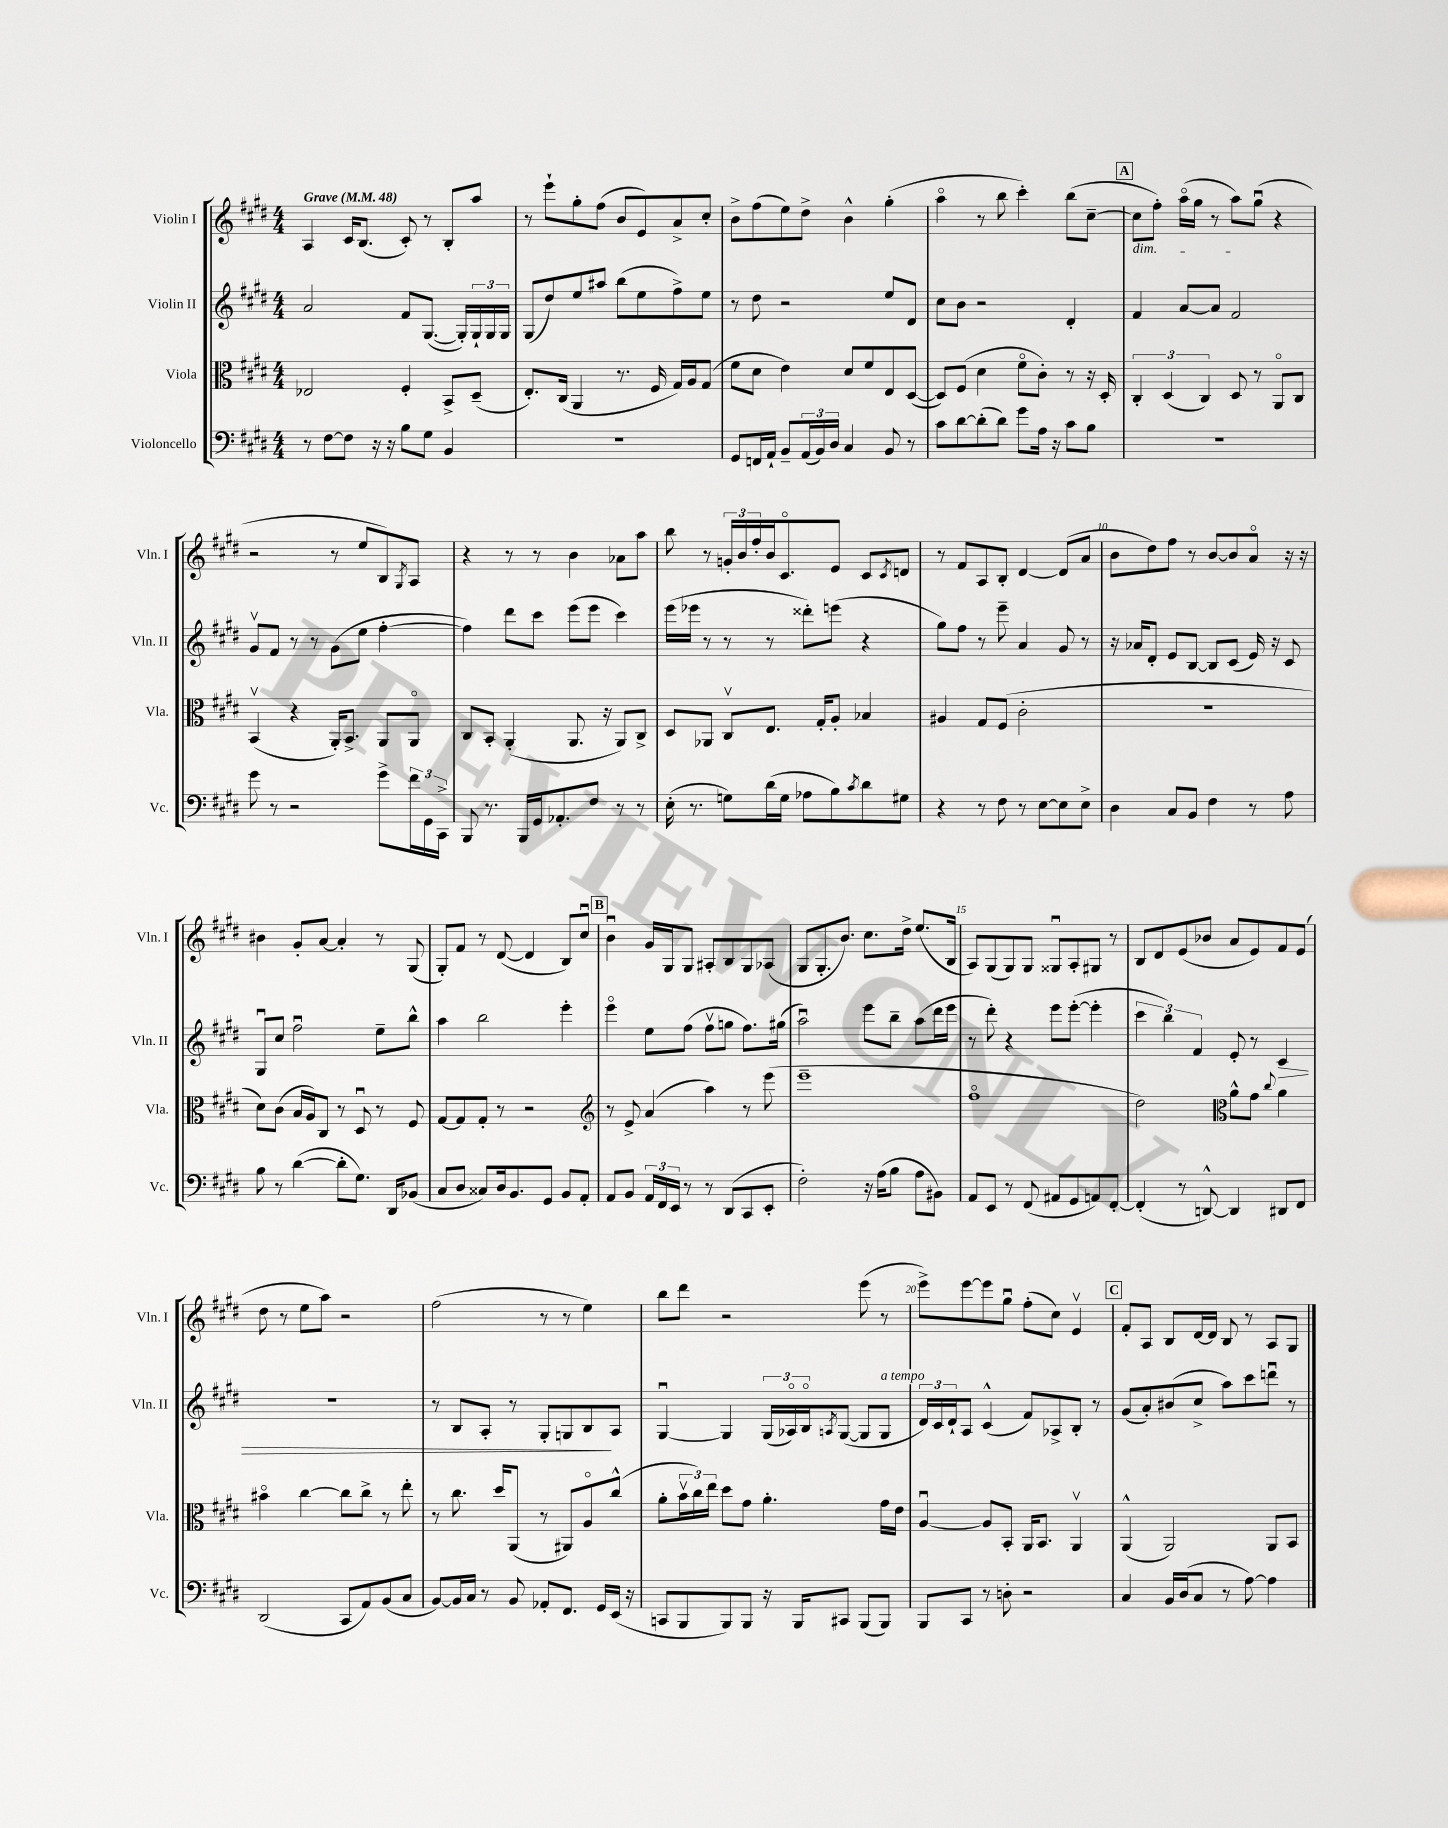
<<
\new StaffGroup <<
\new Staff = "s0" \with { instrumentName = "Violin I" shortInstrumentName = "Vln. I" } {
    \clef treble \key e \major \numericTimeSignature \time 4/4 \tempo "Grave" 4 = 48
    a4 cis'16 b8.( cis'8-.) r8 b8-. a''8 |
    r8 e'''8-! gis''8-. fis''8( b'8 e'8) a'8-> cis''8-. |
    b'8-> fis''8( e''8) dis''8-> b'4-^ gis''4-.( |
    a''4\flageolet r8 b''8 cis'''4-.) b''8( cis''8~-- |
    \mark \markup { \box "A" } cis''8\dim fis''8-.) a''16\flageolet( gis''16 r8 a''8\!) gis''8\downbow( r4 |
    r2 r8 e''8 b8) \acciaccatura { gis8 } a8 |
    r4 r8 r8 b'4 aes'8 a''8 |
    b''8 r8 \tuplet 3/2 { g'16-. b'16 fis''16-. } b'16 cis'8.\flageolet e'8 cis'8 \acciaccatura { cis'8 } d'8 |
    r8 fis'8 a8 b8-. dis'4~ dis'8( a'8 |
    b'8 dis''8) fis''8 r8 b'8~ b'8 a'8\flageolet r16 r16 |
    bis'4 gis'8-. a'8~ a'4-. r8 gis8( |
    gis8-.) fis'8 r8 dis'8~( dis'4 b8) cis''8\downbow |
    \mark \markup { \box "B" } b'4\downbow gis'16 gis16 gis8 ais8-. b8 gis8 aes8( |
    gis8 gis8.-. b'8.) cis''8. dis''16-> e''8.( b16 |
    a8) gis8( gis8) gis8 gisis8\downbow a8-. gis8 r8 |
    b8 dis'8 e'8( bes'8 a'8 e'8) fis'8 e'8( |
    dis''8 r8 e''8 a''8) r2 |
    fis''2( r8 r8 e''4) |
    b''8 dis'''8 r2 e'''8( r8 |
    e'''8->) e'''8~ e'''8 gis''8\downbow fis''8-.( cis''8) e'4\upbow |
    \mark \markup { \box "C" } fis'8-. a8 b8 dis'16~ dis'16 b8 r8 a8 gis8 \bar "|." |
}
\new Staff = "s1" \with { instrumentName = "Violin II" shortInstrumentName = "Vln. II" } {
    \clef treble \key e \major \numericTimeSignature \time 4/4
    a'2 fis'8 gis8.~( gis16-.) \tuplet 3/2 { gis16-! gis16 gis16 } |
    gis8( dis''8) e''8 ais''8 b''8( e''8 fis''8->) e''8 |
    r8 dis''8 r2 e''8 dis'8 |
    cis''8 b'8 r2 dis'4-. |
    \mark \markup { \box "A" } fis'4 a'8~ a'8 fis'2 |
    gis'8\upbow fis'8 r8 r8 gis'8( e''8 fis''4~-. |
    fis''4) dis'''8 cis'''8 e'''8( e'''8 cis'''4) |
    e'''16( ees'''16 r8 r8 r8 disis'''8-.) e'''8( r4 |
    gis''8) fis''8 r8 e'''8-- a'4 gis'8 r8 |
    r16 aes'16 dis'8-. e'8 b8~ b8 cis'8( e'16) r16 cis'8 |
    gis8\downbow cis''8 fis''2\downbow e''8-- b''8-^ |
    a''4 b''2 e'''4-. |
    \mark \markup { \box "B" } e'''4\flageolet e''8 fis''8( fis''8\upbow g''8 fis''8.) gis''16( |
    a''2\downbow) e'''8 b''8-- a''8( dis'''16 e'''16 |
    r8 dis'''8-.) r4 e'''8 e'''8~-.( e'''4-. |
    \tuplet 3/2 { cis'''4 b''4) fis'4 } e'8-. r8 cis'4\> |
    R1 |
    r8 b8 a8-. r8 gis8-. g8 b8\! a8 |
    gis4~\downbow gis4 \tuplet 3/2 { gis16( aes16\flageolet) b16\flageolet } \acciaccatura { a8 } gis8~( gis8 gis8^\markup { \italic "a tempo" } |
    \tuplet 3/2 { dis'16) cis'16 dis'16-! } a8 cis'4-^( fis'8) aes8-> b8-. r8 |
    \mark \markup { \box "C" } gis'8( a'8-.) bis'8( cis''8-> a''8) cis'''8 d'''8\downbow r8 \bar "|." |
}
\new Staff = "s2" \with { instrumentName = "Viola" shortInstrumentName = "Vla." } {
    \clef alto \key e \major \numericTimeSignature \time 4/4
    ees2 fis4-. b,8-> dis8--( |
    e8.-.) cis16( a,4 r8. fis16 gis16) a16 gis8( |
    fis'8 dis'8 e'4) dis'8 fis'8 e8 dis8~( |
    dis8) fis8( dis'4 fis'8\flageolet cis'8-.) r8 r16 dis16-. |
    \mark \markup { \box "A" } \tuplet 3/2 { cis4-. dis4( cis4) } dis8 r8 a,8\flageolet cis8 |
    b,4\upbow( r4 a,16-.) b,8.-> a,8 a,8\flageolet |
    cis8 b,8-. a,4-.( a,8. r16 a,8) cis8-> |
    dis8 aes,8 cis8\upbow e8. gis16-. a8-. bes4 |
    ais4 gis8 fis8( cis'2-. |
    R1 |
    dis'8) cis'8( b16 a16) cis8 r8 dis8\downbow r8 fis8 |
    gis8~ gis8 gis8-. r8 r2 |
    \mark \markup { \box "B" } \clef treble r8 e'8-> a'4( a''4) r8 e'''8( |
    e'''1-- |
    fis''1\flageolet |
    dis''2) \clef alto a'8-^ gis'8 \appoggiatura { cis''8 } a'4 |
    bis'4\flageolet cis''4~ cis''8 cis''8-> r8 e''8-. |
    r8 cis''8. dis''16 a,8( r8 ais,8) a8\flageolet cis''8-^( |
    a'8-. \tuplet 3/2 { b'16\upbow cis''16) e''16 } dis''8 gis'8 a'4.-. gis'16 e'16 |
    a4~\downbow a8 b,8-. a,16 b,8. a,4\upbow |
    \mark \markup { \box "C" } a,4-^( a,2) a,8 b,8 \bar "|." |
}
\new Staff = "s3" \with { instrumentName = "Violoncello" shortInstrumentName = "Vc." } {
    \clef bass \key e \major \numericTimeSignature \time 4/4
    r8 fis8~ fis8 r16 r16 b8 gis8 b,4 |
    R1 |
    gis,8 f,16 a,16-! b,8-- \tuplet 3/2 { a,16( b,16) dis16 } cis4 b,8 r8 |
    cis'8 dis'8~ dis'8-.( dis'8) gis'8 a16 r16 cis'8 b8 |
    \mark \markup { \box "A" } R1 |
    gis'8 r8 r2 gis'8-> \tuplet 3/2 { fis'16 gis,16 cis,16-> } |
    b,,8 r8. b,,16 gis,16 aes,8.-. fis8 r8 r8 |
    e16-.( r8. g8) dis'16( g16 aes8 b8) \acciaccatura { cis'8 } dis'8 gis8 |
    r4 r8 fis8 r8 e8~ e8 e8-> |
    dis4 cis8 b,8 fis4 r8 a8 |
    b8 r8 dis'4~( dis'8-. gis8.) dis,16 bes,8( |
    cis8 dis8 cisis8) dis16 b,8. gis,8 b,8 a,8-. |
    \mark \markup { \box "B" } a,8 b,8 \tuplet 3/2 { a,16 fis,16 e,16 } r8 r8 dis,8( cis,8 e,8-. |
    fis2-.) r16 a16( b8 a8 bis,8) |
    a,8 e,8 r8 fis,8( ais,8 gis,8 a,8) fis,8~-. |
    fis,4-.( r8 d,8~-^) d,4 dis,8 fis,8 |
    dis,2( cis,8 a,8) b,8( cis8 |
    b,8~) b,16 cis16 r8 b,8 aes,8-. fis,8. gis,16 e,16( r16 |
    c,8 b,,8 b,,8) b,,8 r16 b,,16 cis,8 b,,8( b,,8) |
    b,,8 cis,8 r8 d8-. r2 |
    \mark \markup { \box "C" } cis4 b,16 dis16( cis8 r8 a8~) a4 \bar "|." |
}
>>
>>
\layout { \context { \Score \override BarNumber.break-visibility = ##(#f #t #t) barNumberVisibility = #(every-nth-bar-number-visible 5) } }
